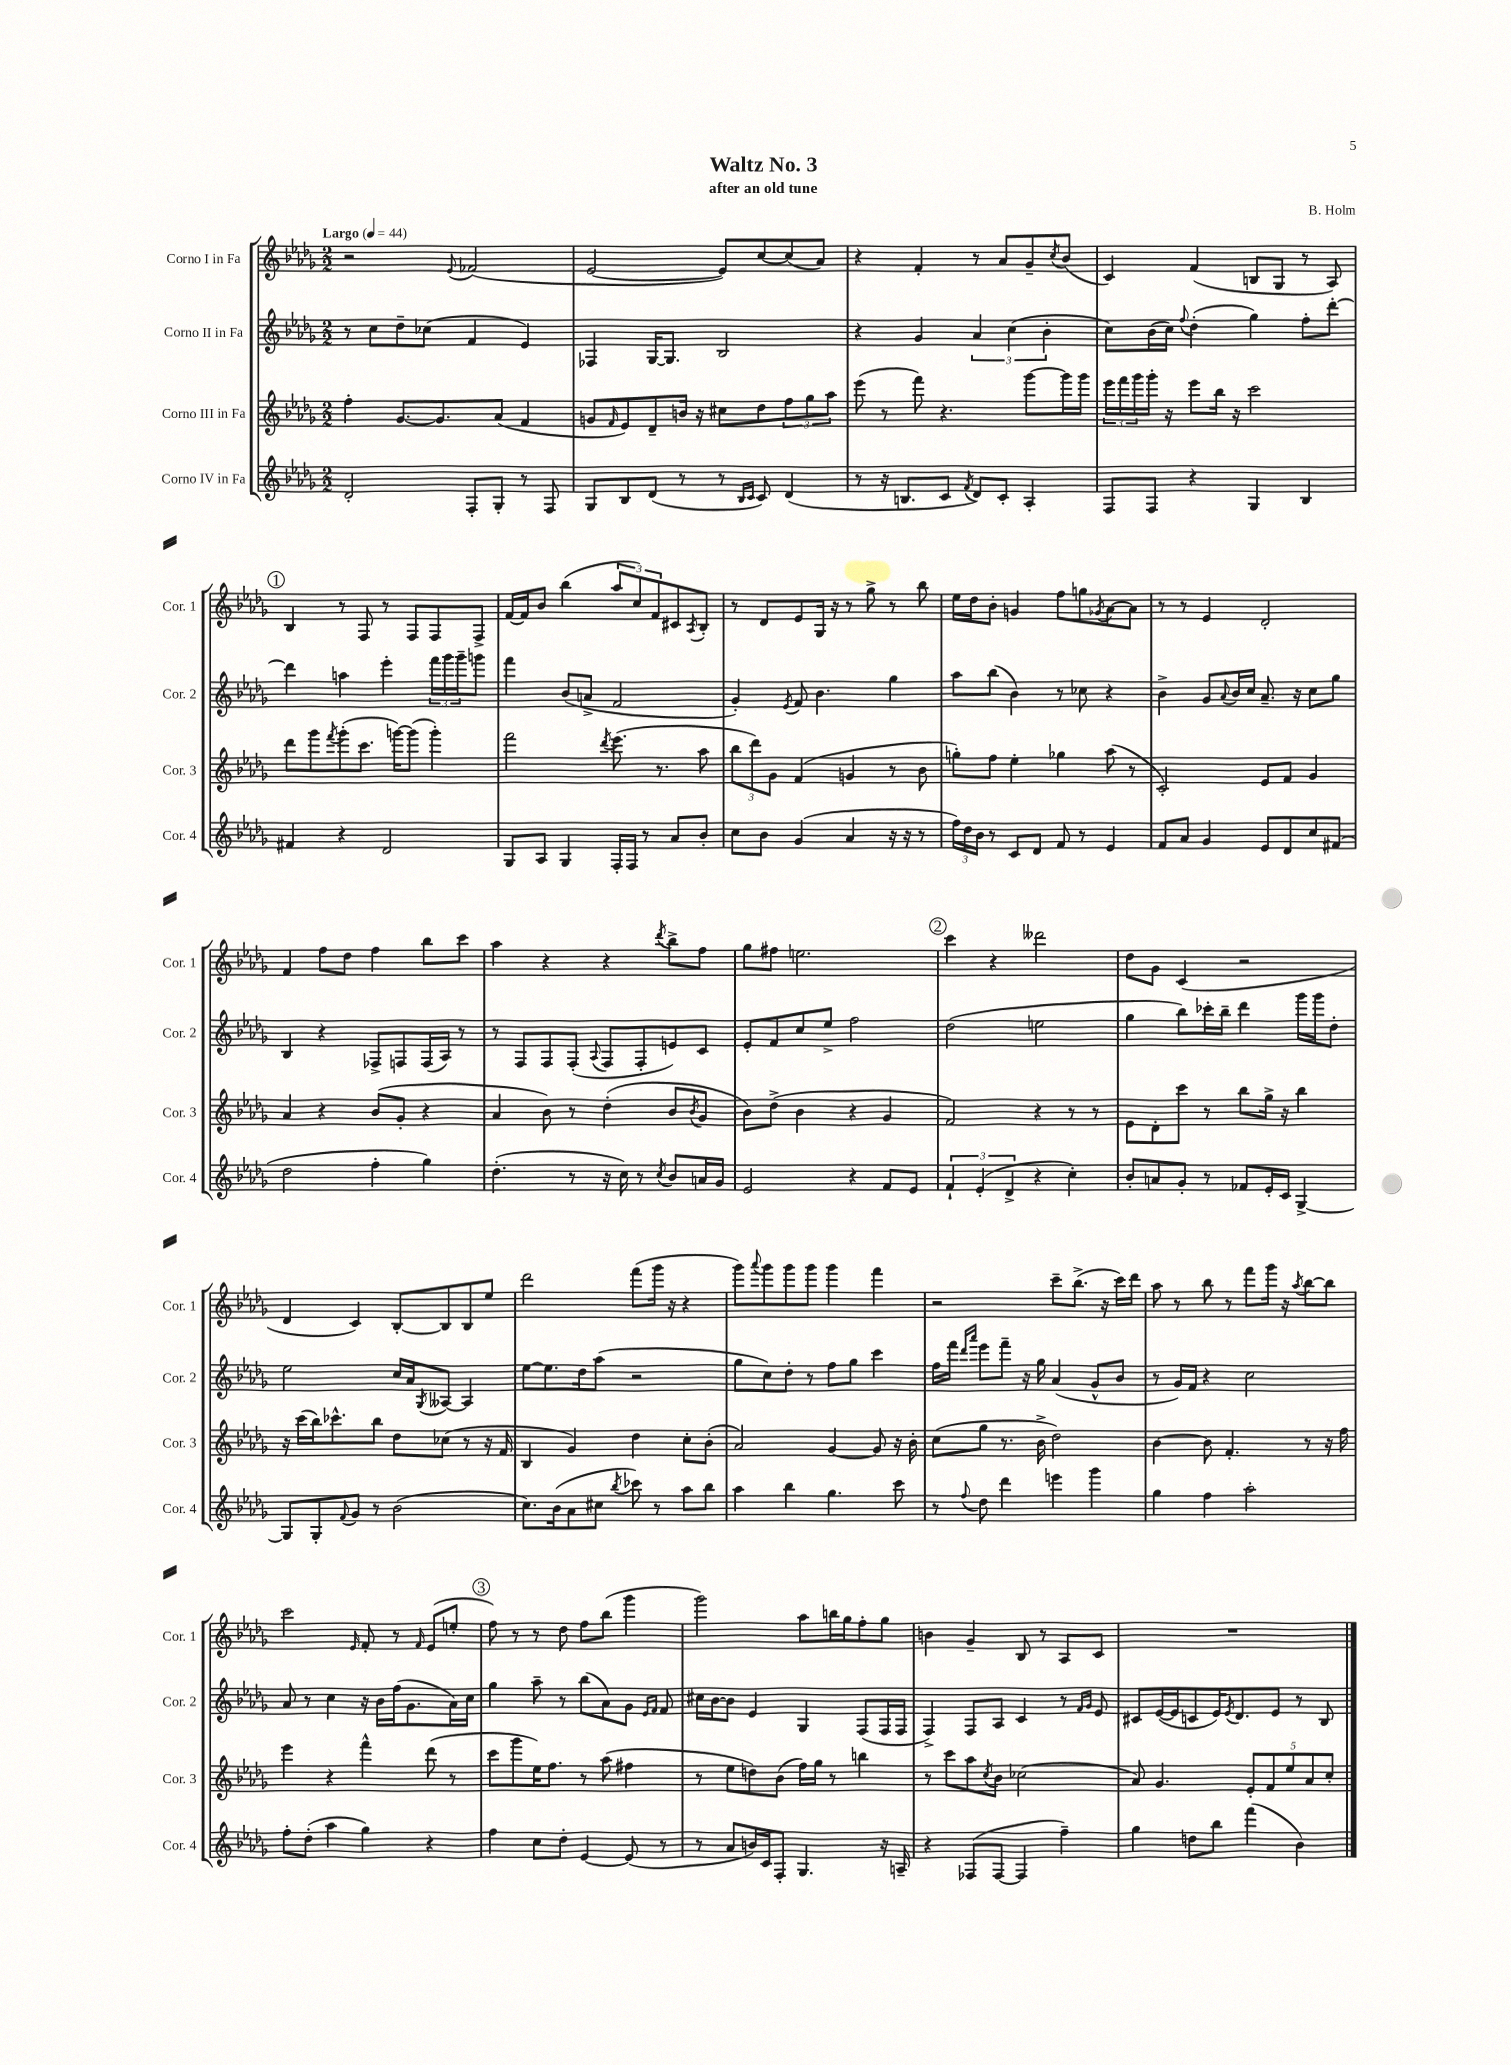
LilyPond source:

\header { title = "Waltz No. 3" composer = "B. Holm" subtitle = "after an old tune" }
<<
\new StaffGroup <<
\new Staff = "s0" \with { instrumentName = "Corno I in Fa" shortInstrumentName = "Cor. 1" } {
    \clef treble \key des \major \numericTimeSignature \time 2/2 \tempo "Largo" 4 = 44
    r2 \appoggiatura { ees'8 } fes'2( |
    ees'2~ ees'8) c''8~ c''8( aes'8) |
    r4 f'4-. r8 aes'8 ges'8-- \acciaccatura { c''8 } bes'8( |
    c'4) f'4( b8 ges8 r8 aes8) |
    \mark \markup { \circle "1" } bes4 r8 f8 r8 f8 f8 f8-> |
    f'16~ f'16 bes'8 bes''4( \tuplet 3/2 { aes''8 c''8) f'8 } cis'8 \acciaccatura { aes8 } bes8-. |
    r8 des'8 ees'8 ges16 r16 r8 ges''8-> r8 bes''8 |
    ees''16 des''16 bes'8-. g'4 f''8 g''8 \acciaccatura { ges'8 } aes'8~ aes'8 |
    r8 r8 ees'4 des'2-. |
    f'4 f''8 des''8 f''4 bes''8 c'''8 |
    aes''4 r4 r4 \acciaccatura { des'''8 } bes''8-> f''8 |
    ges''8 fis''8 e''2. |
    \mark \markup { \circle "2" } c'''4 r4 deses'''2 |
    des''8 ges'8 c'4( r2 |
    des'4 c'4) bes8~-. bes8 bes8 ees''8 |
    des'''2 f'''8( ges'''16 r16 r4 |
    ges'''8) \appoggiatura { aes'''8 } ges'''8 ges'''8 ges'''8 ges'''4 f'''4 |
    r2 c'''8-- bes''8.->( r16 c'''16) des'''16 |
    aes''8 r8 bes''8 r8 f'''8 ges'''16 r16 \acciaccatura { aes''8 } bes''8~ bes''8 |
    c'''2 \grace { ees'16 } f'8-. r8 \grace { f'16 } ees'8( e''8-. |
    \mark \markup { \circle "3" } f''8) r8 r8 des''8 f''8 bes''8( ges'''4 |
    ges'''2) aes''8 b''16 ges''16 f''8-. ges''8 |
    b'4 ges'4-- bes8 r8 aes8 c'8 |
    R1 \bar "|." |
}
\new Staff = "s1" \with { instrumentName = "Corno II in Fa" shortInstrumentName = "Cor. 2" } {
    \clef treble \key des \major \numericTimeSignature \time 2/2
    r8 c''8 des''8-- ces''8( f'4 ees'4) |
    fes4 ges16~ ges8. bes2 |
    r4 ges'4 \tuplet 3/2 { aes'4 c''4( bes'4-. } |
    c''8) bes'16( c''16) \appoggiatura { f''8 } des''4-.( ges''4) f''8-. des'''8~-. |
    \mark \markup { \circle "1" } des'''4 a''4 ees'''4-. \tuplet 3/2 { f'''16 ges'''16 ges'''16-- } g'''8 |
    f'''4 bes'8( a'8-> f'2 |
    ges'4-.) \acciaccatura { ees'8 } f'8 bes'4. ges''4 |
    aes''8 bes''8( bes'4) r8 ces''8 r4 |
    bes'4-> ges'8 \appoggiatura { aes'8 } bes'16 c''16 aes'8.-- r16 c''8 ges''8 |
    bes4 r4 fes8-> f8 f16( aes16) r8 |
    r8 f8 f8 f8-.( \appoggiatura { aes8 } f8 f8-. e'8) c'8 |
    ees'8-. f'8 c''8 ees''8-> f''2 |
    \mark \markup { \circle "2" } des''2( e''2 |
    ges''4 bes''8) ces'''16-. bes''16-- des'''4 ges'''16 ges'''16 des''8-. |
    ees''2 c''16 aes'16 \acciaccatura { ges8 } aeses8~ aeses4 |
    ees''8~ ees''8. des''16 aes''8( r2 |
    ges''8 c''8) des''8-. r8 f''8 ges''8 c'''4 |
    f''16 f'''16 \grace { des'''16 aes'''16 } ees'''8 f'''8-- r16 ges''16 aes'4( ges'8-^ bes'8 |
    r8 ges'16) f'16 r4 c''2 |
    aes'8 r8 c''4 r16 bes'16 f''16( ges'8. aes'16) c''16 |
    \mark \markup { \circle "3" } ges''4 aes''8-- r8 bes''8( aes'8) ges'8 \grace { ees'16 f'16 } f'8 |
    cis''16 bes'16~ bes'8 ees'4 ges4 f8( f16 f16 |
    f4->) f8 aes8 c'4 r8 \grace { f'16 ges'16 } ees'8 |
    cis'8 ees'16~( ees'16 c'8 ees'16) \acciaccatura { ees'8 } des'8. ees'8 r8 bes8 \bar "|." |
}
\new Staff = "s2" \with { instrumentName = "Corno III in Fa" shortInstrumentName = "Cor. 3" } {
    \clef treble \key des \major \numericTimeSignature \time 2/2
    f''4-. ges'8.~ ges'8. aes'8( f'4 |
    g'8 \grace { f'16 } ees'8) des'8-- b'16 r16 cis''8 des''8 \tuplet 3/2 { f''8 ges''8 aes''8 } |
    ees'''8( r8 f'''8) r4. ges'''8~ ges'''16 ges'''16 |
    \tuplet 3/2 { ees'''16 f'''16 ges'''16 } ges'''16-. r16 ees'''8 bes''16 r16 c'''2 |
    \mark \markup { \circle "1" } des'''8 ges'''8 \acciaccatura { f'''8 } ges'''8-.( c'''8. g'''16~) g'''8( g'''4-.) |
    f'''2 \acciaccatura { des'''8 } ees'''8.( r8. aes''8 |
    \tuplet 3/2 { bes''8 des'''8) ges'8 } f'4( g'4 r8 bes'8 |
    g''8-.) f''8 ees''4-. ges''4 aes''8( r8 |
    c'2-.) ees'8 f'8 ges'4 |
    aes'4 r4 bes'8( ges'8-. r4 |
    aes'4 bes'8) r8 des''4-.( bes'8 \acciaccatura { bes'8 } ges'8 |
    bes'8) des''8->( bes'4 r4 ges'4 |
    \mark \markup { \circle "2" } f'2) r4 r8 r8 |
    ees'8 des'8-. c'''8 r8 bes''8 ges''16-> r16 bes''4 |
    r16 c'''16( bes''16) ces'''8.-^ bes''8 des''8 ces''8( r8 r16 f'16 |
    bes4 ges'4) des''4 c''8-. bes'8-.( |
    aes'2) ges'4~ ges'8 r16 bes'16-. |
    c''8( ges''8 r8. bes'16-> des''2) |
    bes'4~ bes'8 f'4.-. r8 r16 f''16 |
    ees'''4 r4 f'''4-^ des'''8( r8 |
    \mark \markup { \circle "3" } c'''8 ges'''8 ees''16) f''8. r8 aes''8( fis''4 |
    r8 ees''8 d''8) bes'8( f''16) ges''16 r8 b''4 |
    r8 c'''8 aes''8 \acciaccatura { c''8 } bes'8 ces''2( |
    aes'8) ges'4. \tuplet 5/4 { ees'8-. f'8 ees''8 aes'8 c''8-. } \bar "|." |
}
\new Staff = "s3" \with { instrumentName = "Corno IV in Fa" shortInstrumentName = "Cor. 4" } {
    \clef treble \key des \major \numericTimeSignature \time 2/2
    des'2-. f8-. ges8-. r8 f8 |
    ges8 bes8 des'8( r8 r8 \grace { bes16 c'16 } c'8) des'4( |
    r8 r16 b8. c'8 \acciaccatura { f'8 } des'8) c'8-. aes4-. |
    f8 f8 r4 ges4 bes4 |
    \mark \markup { \circle "1" } fis'4 r4 des'2 |
    ges8 aes8 ges4 f16-. f16 r8 aes'8 bes'8-. |
    c''8 bes'8 ges'4( aes'4 r16 r16 r8 |
    \tuplet 3/2 { f''16) des''16 bes'16 } r8 c'8 des'8 f'8 r8 ees'4 |
    f'8 aes'8 ges'4 ees'8 des'8 c''8 fis'8( |
    des''2 f''4-. ges''4) |
    des''4.-.( r8 r16 c''16) r8 \acciaccatura { c''8 } bes'8 a'16 ges'16 |
    ees'2 r4 f'8 ees'8 |
    \mark \markup { \circle "2" } \tuplet 3/2 { f'4-! ees'4-.( des'4-> } r4 c''4-.) |
    bes'8-. a'8 ges'8-. r8 fes'8 ees'16-. c'16 ges4~-> |
    ges8 ges8-. \appoggiatura { f'8 } ges'8 r8 bes'2( |
    c''8.) bes'16( aes'8 cis''8 \acciaccatura { bes''8 } ces'''8) r8 aes''8 bes''8 |
    aes''4 bes''4 ges''4. c'''8 |
    r8 \appoggiatura { f''8 } des''8 des'''4 e'''4 ges'''4 |
    ges''4 f''4 aes''2-. |
    f''8-. des''8-.( aes''4 ges''4) r4 |
    \mark \markup { \circle "3" } f''4 c''8 des''8-. ees'4~ ees'8( r8 |
    r8 aes'8 b'16) c'16 f8-. ges4. r16 a16-- |
    r4 fes8( fes8~ fes4 f''4--) |
    ges''4 d''8 bes''8 f'''4( bes'4) \bar "|." |
}
>>
>>
\layout { \context { \Score \remove "Bar_number_engraver" } }
